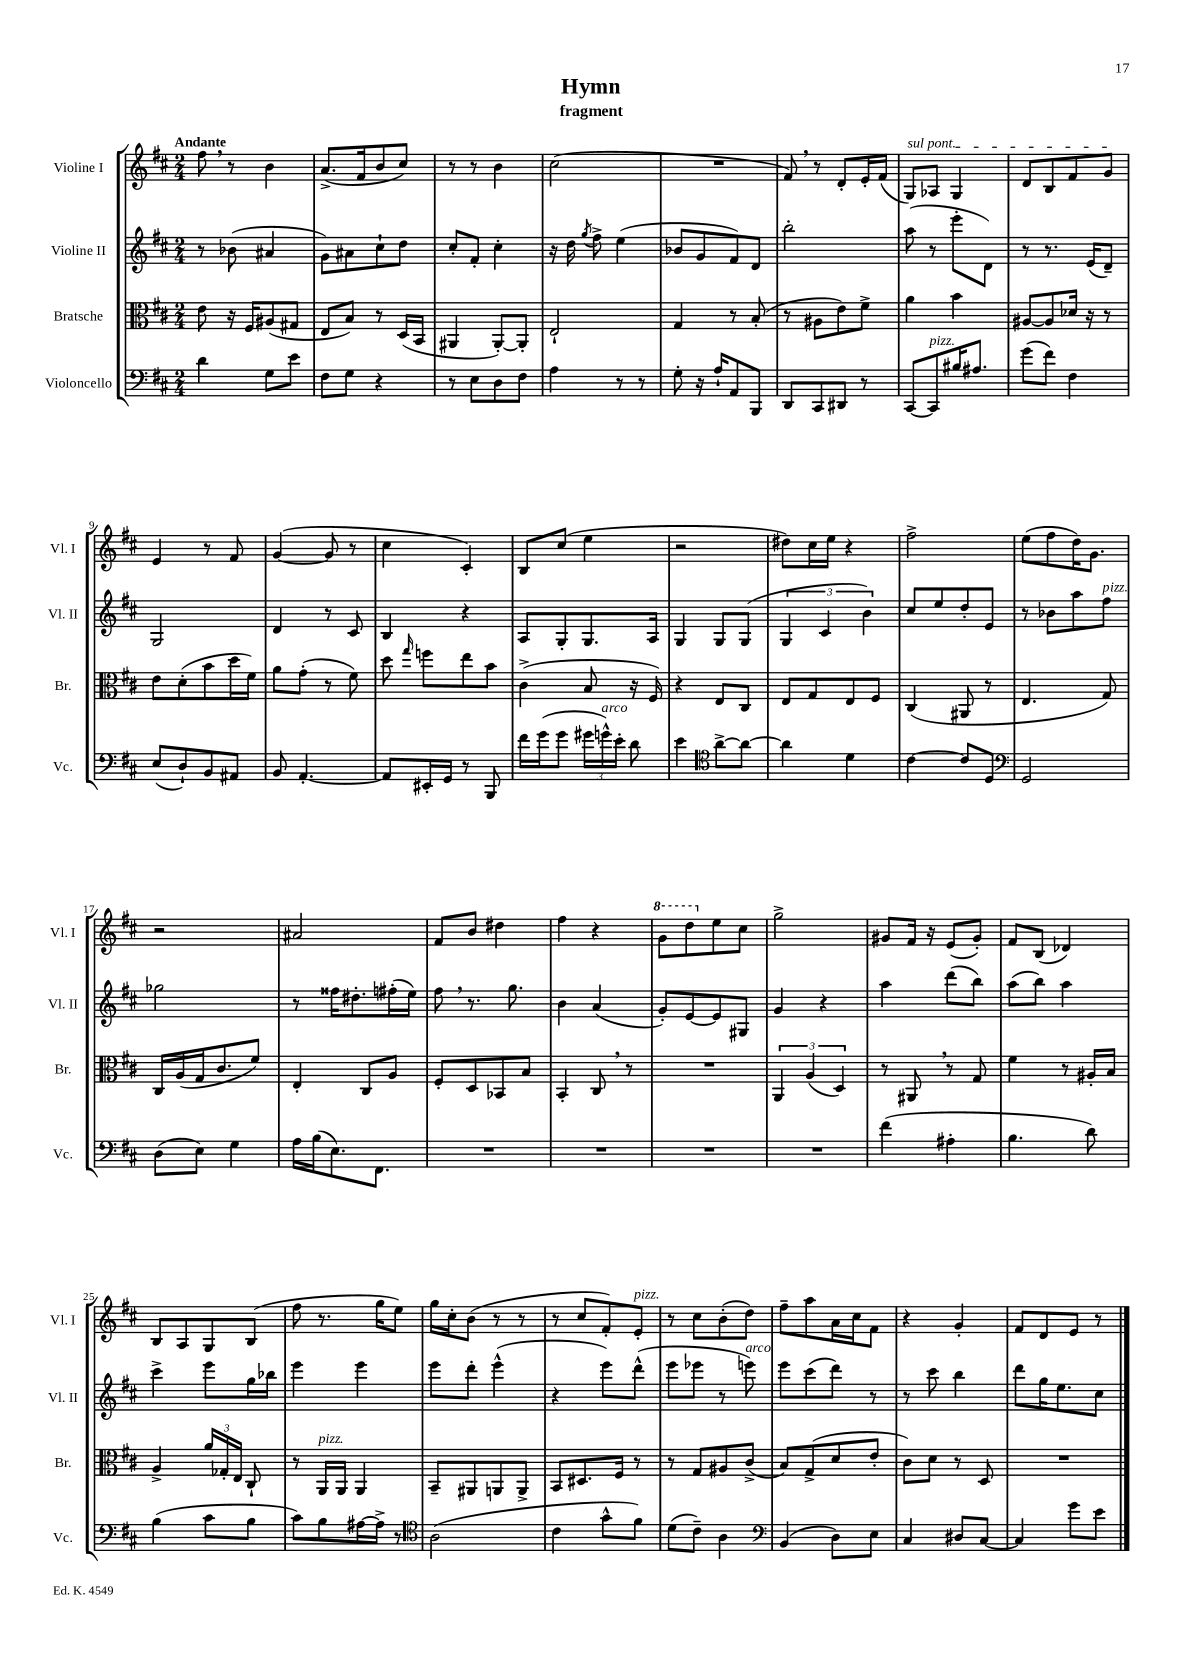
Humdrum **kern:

**kern	**kern	**kern	**kern
*staff4	*staff3	*staff2	*staff1
*clefF4	*clefC3	*clefG2	*clefG2
*k[f#c#]	*k[f#c#]	*k[f#c#]	*k[f#c#]
*M2/4	*M2/4	*M2/4	*M2/4
4d\	8e\	8r	8ff#\
.	16r	(8b-\	8r
.	16F#/LK	.	.
8G\L	(8A#/	4a#/	4b\
8e\J	8G#/J	.	.
=	=	=	=
8F#\L	8E/L	8g\L)	(8.a^/L
8G\J	8B/J)	8a#\	.
.	.	.	16f#/k
4r	8r	8cc#`\	8b/
.	(16D/LL	8dd\J	8cc#/J)
.	16BB/JJ	.	.
=	=	=	=
8r	4AA#/	8cc#'/L	8r
8E\L	.	8f#'/J	8r
8D\	[8AA#'/L)	4cc#'\	4b\
8F#\J	8AA#'/]J	.	.
=	=	=	=
4A\	2E`/	16r	(2cc#\
.	.	16dd\	.
.	.	8qgg/	.
.	.	8ff#^\	.
8r	.	(4ee\	.
8r	.	.	.
=	=	=	=
8G'\	4G/	8b-/L	2r
16r	.	8g/	.
16A`/LK	.	.	.
8AA/	8r	8f#/)	.
8BBB/J	(8B'/	8d/J	.
=	=	=	=
8DD/L	8r	2bb'\	8f#/)
8CC#/	8A#\L	.	8r
8DD#/J	8e\)	.	8d'/L
8r	8f#^\J	.	16e'/L
.	.	.	(16f#/JJ
=	=	=	=
[8CC#/L	4a\	(8aa\	8G/L)
8CC#/]	.	8r	8A-/J
16B#/K	4b\	8eee'\L	4G/
8.A#/J	.	.	.
.	.	8d\J)	.
=	=	=	=
(8g\L	[8A#/L	8r	8d/L
8f#\J)	8A#/]	8.r	8B/
4F#\	16d-/Jk	.	8f#/
.	16r	(16e/LK	.
.	8r	8d~/J)	8g/J
=	=	=	=
(8E/L	8e\L	2G/	4e/
8D`/)	(8d'\	.	.
8BB/	8b\	.	8r
8AA#/J	16dd\L	.	8f#/
.	16f#\JJ)	.	.
=	=	=	=
8BB/	8a\L	4d/	([4g/
[4.AA'/	(8g'\J	.	.
.	8r	8r	8g/]
.	8f#\)	8c#/	8r
=	=	=	=
8AA/]L	8dd\	4B/	4cc#\
.	16qqgg/	.	.
16EE#'/L	8ff\L	.	.
16GG/JJ	.	.	.
8r	8ee\	4r	4c#'/)
8BBB/	8b\J	.	.
=	=	=	=
16f#\LL	(4c#^\	8A/L	8B/L
(16g\J	.	.	.
8g\J	.	8G'/	(8cc#/J
24g#\LL	8B/	8.G/	4ee\
24g^^\)	.	.	.
24e'\JJ	.	.	.
8d\	16r	.	.
.	16F#/)	16A/Jk	.
=	=	=	=
4e\	4r	4G/	2r
*clefC4	*	*	*
[8a^\L	8E/L	8G/L	.
8a\_J	8C#/J	(8G/J	.
=	=	=	=
4a\]	8E/L	6G/	8dd#\L)
.	8G/	.	16cc#\L
.	.	6c#/	.
.	.	.	16ee\JJ
4d\	8E/	.	4r
.	.	6b\)	.
.	8F#/J	.	.
=	=	=	=
[4c#\	(4C#/	8cc#/L	2ff#^\
.	.	8ee/	.
8c#/]L	8AA#/	8dd'/	.
8D/J	8r	8e/J	.
=	=	=	=
*clefF4	*	*	*
2GG/	4.E/	8r	(8ee\L
.	.	8b-\L	8ff#\
.	.	8aa\	16dd\K)
.	.	.	8.g\J
.	8G/)	8ff#\J	.
=	=	=	=
(8D\L	16C#/LL	2gg-\	2r
.	(16A/	.	.
8E\J)	16G/J	.	.
.	8.c#/	.	.
4G\	.	.	.
.	8f#/J)	.	.
=	=	=	=
16A\LL	4E'/	8r	2a#/
(16B\J	.	.	.
8.E\)	.	16ff##\LK	.
.	.	8.dd#'\	.
.	8C#/L	.	.
8.FF#\J	.	.	.
.	8A/J	(16ff#'\L	.
.	.	16ee\JJ)	.
=	=	=	=
2r	8F#'/L	8ff#\	8f#/L
.	8D/	8.r	8b/J
.	8BB-/	.	4dd#\
.	.	8.gg\	.
.	8B/J	.	.
=	=	=	=
2r	4BB'/	4b\	4ff#\
.	8C#/	(4a/	4r
.	8r	.	.
=	=	=	=
2r	2r	8g'/L)	8gg\L
.	.	[8e/	8ddd\
.	.	8e/]	8ee\
.	.	8G#/J	8cc#\J
=	=	=	=
2r	6AA/	4g/	2gg^\
.	(6A/	.	.
.	.	4r	.
.	6D/)	.	.
=	=	=	=
(4f#\	8r	4aa\	8g#/L
.	8AA#/	.	16f#/Jk
.	.	.	16r
4A#'\	8r	(8ddd\L	(8e/L
.	8G/	8bb\J)	8g#'/J)
=	=	=	=
4.B\	4f#\	(8aa\L	8f#/L
.	.	8bb\J)	(8B/J
.	8r	4aa\	4d-/)
8d\)	16A#'/LL	.	.
.	16B/JJ	.	.
=	=	=	=
(4B\	4A^/	4ccc#^\	8B/L
.	.	.	8A/
8c#\L	24a/LL	8eee\L	8G/
.	24G-'/	.	.
.	24E/JJ	.	.
8B\J	8C#`/	16gg\L	(8B/J
.	.	16bb-\JJ	.
=	=	=	=
8c#\L)	8r	4eee\	8ff#\
8B\	16AA/LL	.	8.r
.	16AA/JJ	.	.
[16A#\L	4AA/	4eee\	.
16A#^\]JJ	.	.	16gg\LK
8r	.	.	8ee\J)
=	=	=	=
*clefC4	*	*	*
(2A\	8BB~/L	8eee\L	16gg\LL
.	.	.	16cc#'\J
.	8AA#/	8ddd'\J	(8b\J
.	8AA/	(4eee^^\	8r
.	8AA^/J	.	8r
=	=	=	=
4c#\	8BB/L	4r	8r
.	8.D#/	.	8cc#/L
8g^^\L	.	8eee\L)	8f#'/)
.	16F#/Jk	.	.
8f#\J)	8r	(8ddd^^\J	8e'/J
=	=	=	=
(8d\L	8r	8eee\L	8r
8c#~\J)	8G/L	8eee-\J	8cc#\L
4A\	8A#/	8r	(8b'\
.	(8c#^/J	8eee\)	8dd\J)
=	=	=	=
*clefF4	*	*	*
(4BB/	8B/L)	8eee\L	8ff#~\L
.	(8G^/	(8ccc#\	8aa\
8D\L)	8d/	8ddd\J)	16a\L
.	.	.	16cc#\J
8E\J	8e'/J	8r	8f#\J
=	=	=	=
4C#/	8c#\L)	8r	4r
.	8d\J	8ccc#\	.
8D#/L	8r	4bb\	4g'/
[8C#/J	8D/	.	.
=	=	=	=
4C#/]	2r	8ddd\L	8f#/L
.	.	16gg\K	8d/
.	.	8.ee\	.
8g\L	.	.	8e/J
8e\J	.	8cc#\J	8r
==	==	==	==
*-	*-	*-	*-
